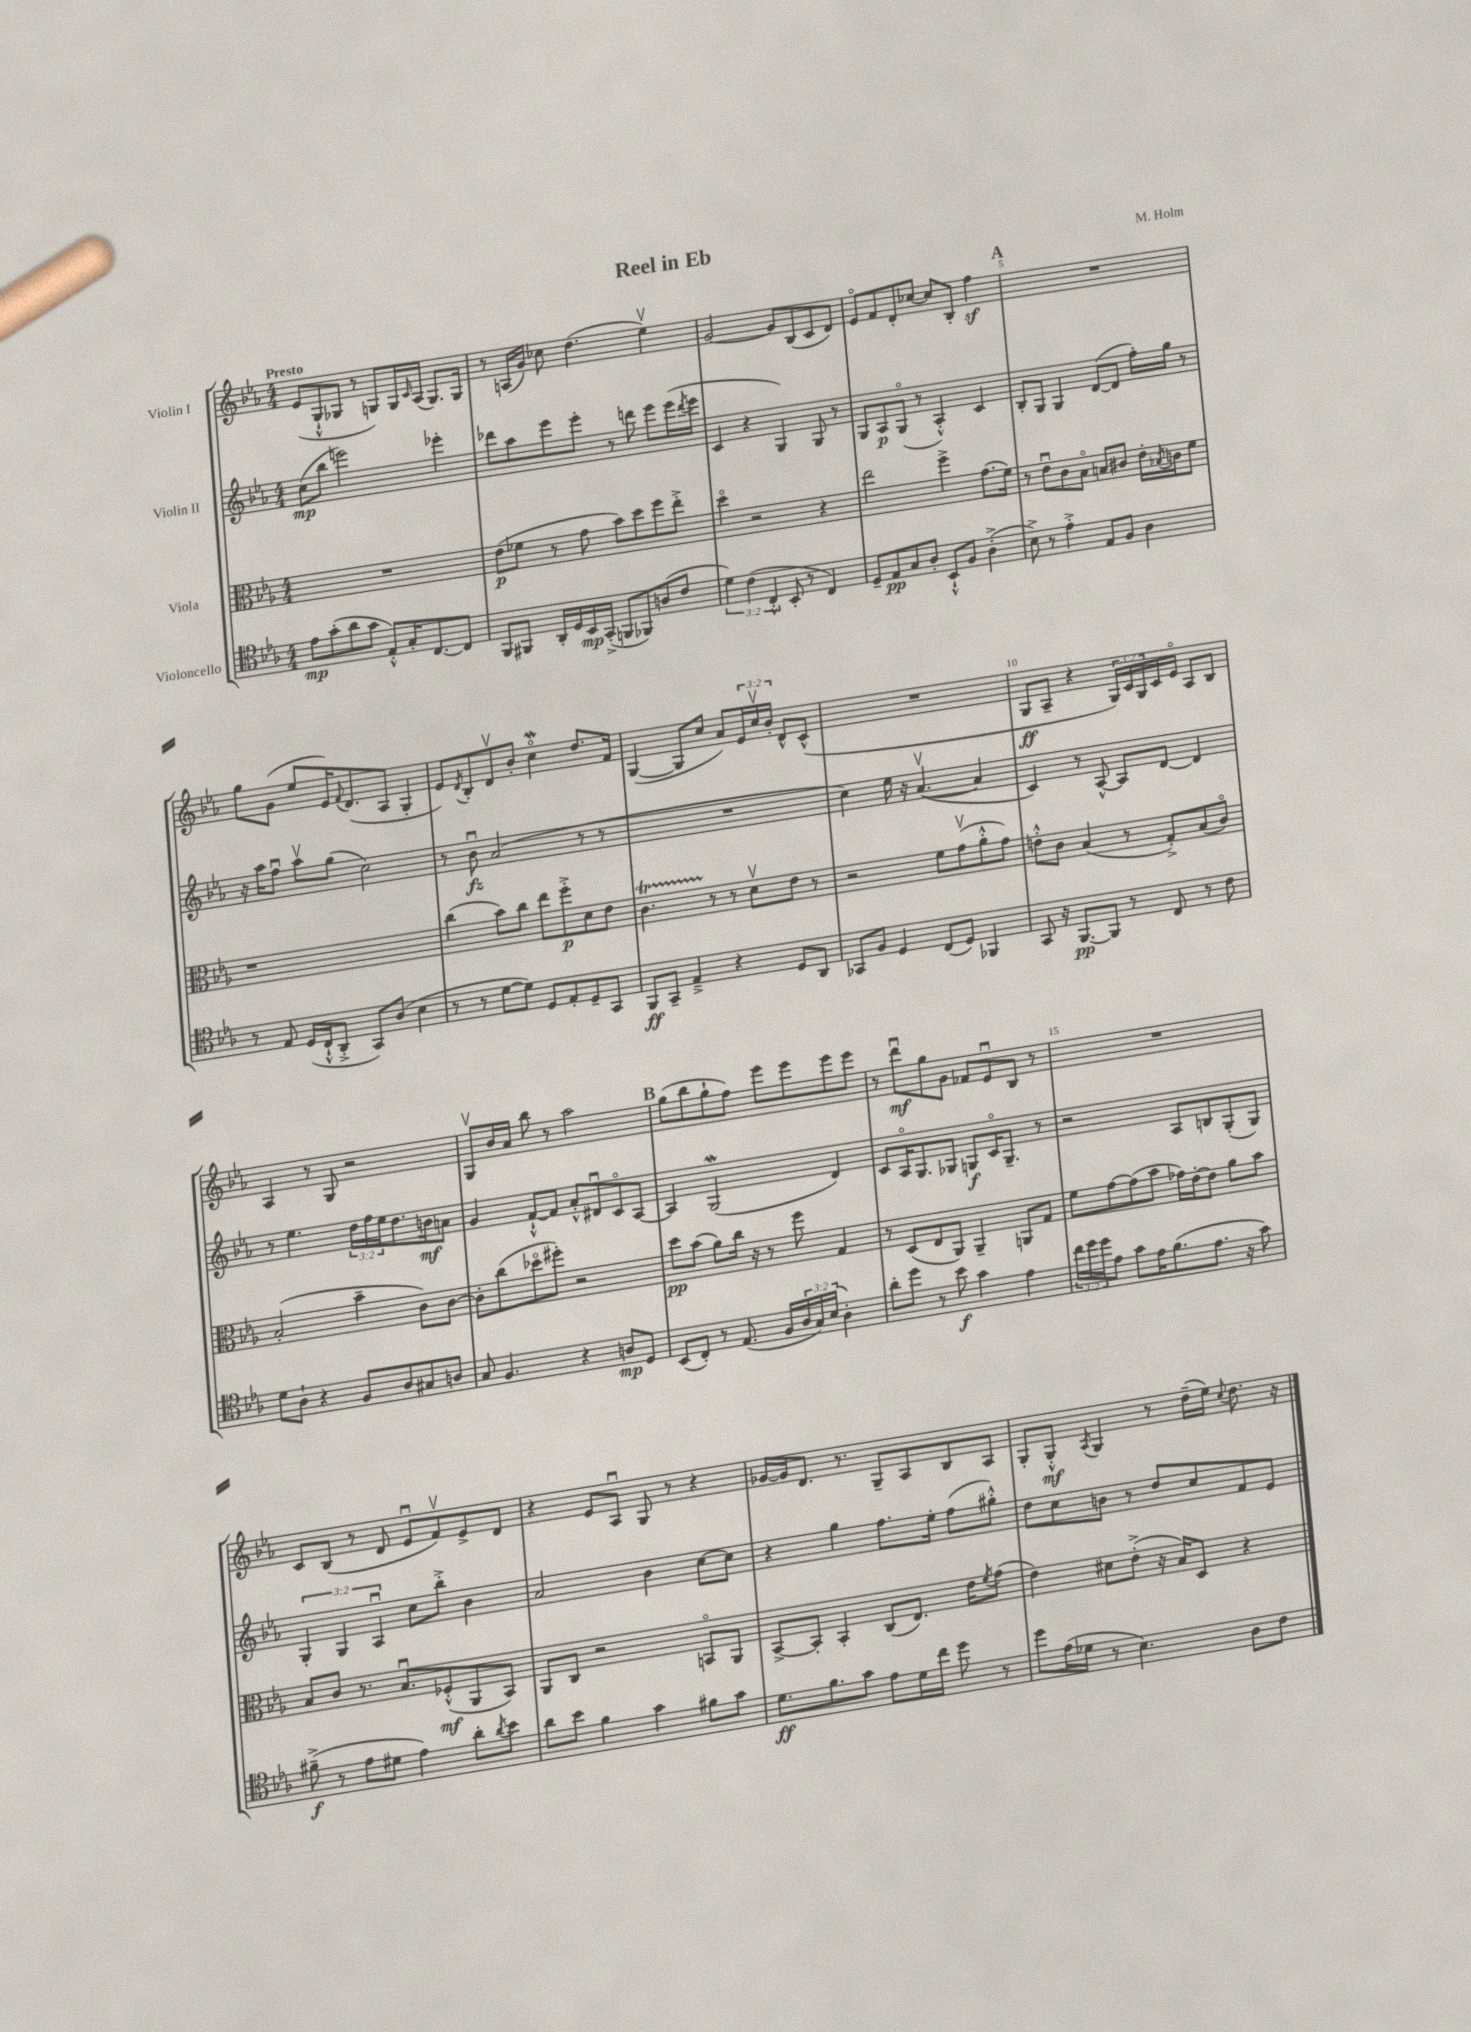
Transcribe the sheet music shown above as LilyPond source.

\header { title = "Reel in Eb" composer = "M. Holm" }
<<
\new StaffGroup <<
\new Staff = "s0" \with { instrumentName = "Violin I" } {
    \clef treble \key ees \major \numericTimeSignature \time 4/4 \override Staff.TupletNumber.text = #tuplet-number::calc-fraction-text \tempo "Presto"
    ees'8( g8-!-^ ges8 r8 g8) g16 \grace { c'16 } aes16( g8.) g16 |
    r8 a16( g'16) ces''8 d''4.( ees''4\upbow) |
    g'2~ g'8 bes8( c'8 d'8) |
    ees'8\flageolet f'8 d'8-. ces''8~ ces''8 bes8-. f''4\sf |
    \mark \markup { \bold "A" } R1 |
    g''8 g'8( ees''8 ees'16) \appoggiatura { f'8 } d'8.( aes8 g4-. |
    ees'8) \acciaccatura { d'8 } bes8-. d'8\upbow bes'8-. c''4\flageolet\mordent d''8. f'16 |
    g4~( g8 c''8 aes'8) \tuplet 3/2 { ees'16 c''16\upbow bes'16-. } d'8-^ c'8-^( |
    R1 |
    g8\ff aes8-- r4 \tuplet 3/2 { g16) c'16 g16 } c'16 ees'16\flageolet aes8 bes8 |
    aes4 r8 g8 r2 |
    g8\upbow bes'16 aes'16 bes''8 r8 aes''2 |
    \mark \markup { \bold "B" } g''8( bes''8 g''8-! f''8) ees'''8 ees'''8 ees'''8 ees'''8 |
    r8 d'''8\downbow\mf g''8 g'8 fes'8 ees'8\downbow bes8 r8 |
    R1 |
    c'8 bes8( r8 d'8 ees'8\downbow f'8\upbow) ees'8-> d'8 |
    r4 ees'8 aes8\downbow g8 r8 r4 |
    ges'16~ ges'16 d'8. r8. g8-- aes8 bes8 aes8 |
    g8-. g8-.-^\mf \acciaccatura { aes8 } g4 r8 d''16--( ees''16) \appoggiatura { c''8 } d''8. r16 \bar "|." |
}
\new Staff = "s1" \with { instrumentName = "Violin II" } {
    \clef treble \key ees \major \numericTimeSignature \time 4/4 \override Staff.TupletNumber.text = #tuplet-number::calc-fraction-text
    c''8\mp( bes''8 e'''2) ees'''4-. |
    des'''8 aes''8 ees'''8 ees'''8-. r8 d'''8 ees'''8 ees'''16( \acciaccatura { d'''8 } ees'''16 |
    c'4 r4 g4) g8 r8 |
    g8 aes8\p g8\flageolet( r8 aes4-.-^) c'4 |
    \mark \markup { \bold "A" } bes8-. g8 g4 d'8~( d'8 f''16-.) g''16 r8 |
    r16 aes''16 f''8\downbow aes''8\upbow g''8( c''2) |
    r8 bes'8\downbow\fz aes'2( r8 r8 |
    R1 |
    c''4) ees''16 r16 aes'4.~\upbow( aes'4 |
    c'4) r8 aes8~-^ aes8 d'8~ d'4 |
    r8 ees''4. \tuplet 3/2 { d''16 f''16 ees''16 } d''8. b'16\mf a'8 |
    g'4 f'8~-!-^ f'8 aes'8-.-^ dis'8\downbow c'8\flageolet aes8~ |
    \mark \markup { \bold "B" } aes4 g2\mordent( d'4) |
    c'8 aes16\flageolet g8. ges8 g8\f c'16\flageolet g8.-- r8 |
    r2 aes8 b8 g8-.( g8) |
    \tuplet 3/2 { g4-. g4 aes4\downbow } c''8 bes''8-.-> bes'4 |
    aes'2 bes'4 c''8~ c''8 |
    r4 g''4 f''8. ees''16-. f''8( gis''8-.-^) |
    d''8 c''8 b'8 r8 d''8 c''8 f'8 ees'8 \bar "|." |
}
\new Staff = "s2" \with { instrumentName = "Viola" } {
    \clef alto \key ees \major \numericTimeSignature \time 4/4
    R1 |
    ees'8\p( fes'8 r8 g'8 bes'8) d''8 f''8 ees''8-.-> |
    d''4\flageolet r2 r4 |
    ees''2 f''4-> g'8.( f'16) |
    \mark \markup { \bold "A" } r8 ees'8\downbow c'8 bes8\flageolet b8 cis'8 ees'16-. \acciaccatura { bes8 } c'16 f'8 |
    r1 |
    c''4( bes'8) c''8 ees''8 f''8-.->\p d'8 ees'8 |
    c'4.\startTrillSpan r8\stopTrillSpan r8 d'8\upbow ees'8 r8 |
    r2 f'8 g'8\upbow( aes'8-.-^ g'8) |
    e'8-.-^ c'8 bes4( r8 g8-.->) bes8( c'8\flageolet) |
    bes2-.( bes'4-- c'8) c'8~ |
    c'8-. c''8( des''8\flageolet fis''8-.) r2 |
    \mark \markup { \bold "B" } d''8\pp bes'8( aes'8) c''16 r16 r8 f''8 g4 |
    r8 d8( ees8 aes,8) aes,4-- a,8 g8 |
    f'8 g'8~ g'8( bes'8 ges'16) ees'16~-. ees'8 aes'8 bes'8 |
    bes8 c'8 r8. bes8.\downbow fes8-.-^\mf( aes,8 bes,8) |
    aes,8 c8 r2 b,8\flageolet aes,8 |
    bes,8~-> bes,8-. bes,4-. c8( ees8.) ees'16 \acciaccatura { f'8 } g'8( |
    ees'4) dis'8 ees'8-.->( r16 bes16) d8 r4 \bar "|." |
}
\new Staff = "s3" \with { instrumentName = "Violoncello" } {
    \clef tenor \key ees \major \numericTimeSignature \time 4/4 \override Staff.TupletNumber.text = #tuplet-number::calc-fraction-text
    ees'8\mp g'8-.( aes'8 g'8 ees8-.-^) g16-. c8.~ c8 |
    f,8 fis,8 aes,16-. d16 bes,16\mp g,16-.->( f,8 fes,8) a8( c'8 |
    \tuplet 3/2 { d'4) c'4( c4-.-^ } bes,8-. r8 c4) |
    d8-- ees8\pp g8 aes8-. bes,8-!-^ f8 aes4-.->( |
    \mark \markup { \bold "A" } bes8->) r8 ees'4-.-> ees8 f8 aes4 |
    r8 ees8 d16( c16-!-^ aes,8-.-> g,8) aes8( bes4 |
    r8 r8 d'8~ d'8) d8 ees8-. d8-- g,8 |
    f,8\ff g,8-- ees4---> r4 d8 aes,8 |
    ges,8 f8 d4 c8( d8) fes,4 |
    g,8 r16 f,8.~\pp f,8 r8 c8 r8 c'8 |
    d'8 aes8-! r4 f8 aes8 gis8 a8 |
    g8 f4. r4 a8\mp d8 |
    \mark \markup { \bold "B" } bes,8( c8-.) r8 ees8.( f16 \tuplet 3/2 { aes16 g16) bes16( } aes4-.) |
    aes'8-. d''8 r8 bes'8\f g'4 ees'4 |
    \tuplet 3/2 { c''16 d''16 d''16 } ees'8 g'8 ees'16 f'8.( ees'8. r16 g'8) |
    fis'8--->\f( r8 ees'8 dis'8 ees'4) aes'8-. \acciaccatura { aes'8 } bes'8 |
    aes'8 bes'8 f'4 g'4 fis'8 g'8 |
    d'8.\ff f'8. g'8 ees'8 d'16 c''16 d''8 r8 |
    d''8 ees'16( des'16 r8 bes4.) aes8 c'8 \bar "|." |
}
>>
>>
\layout { \context { \Score \override BarNumber.break-visibility = ##(#f #t #t) barNumberVisibility = #(every-nth-bar-number-visible 5) } }
